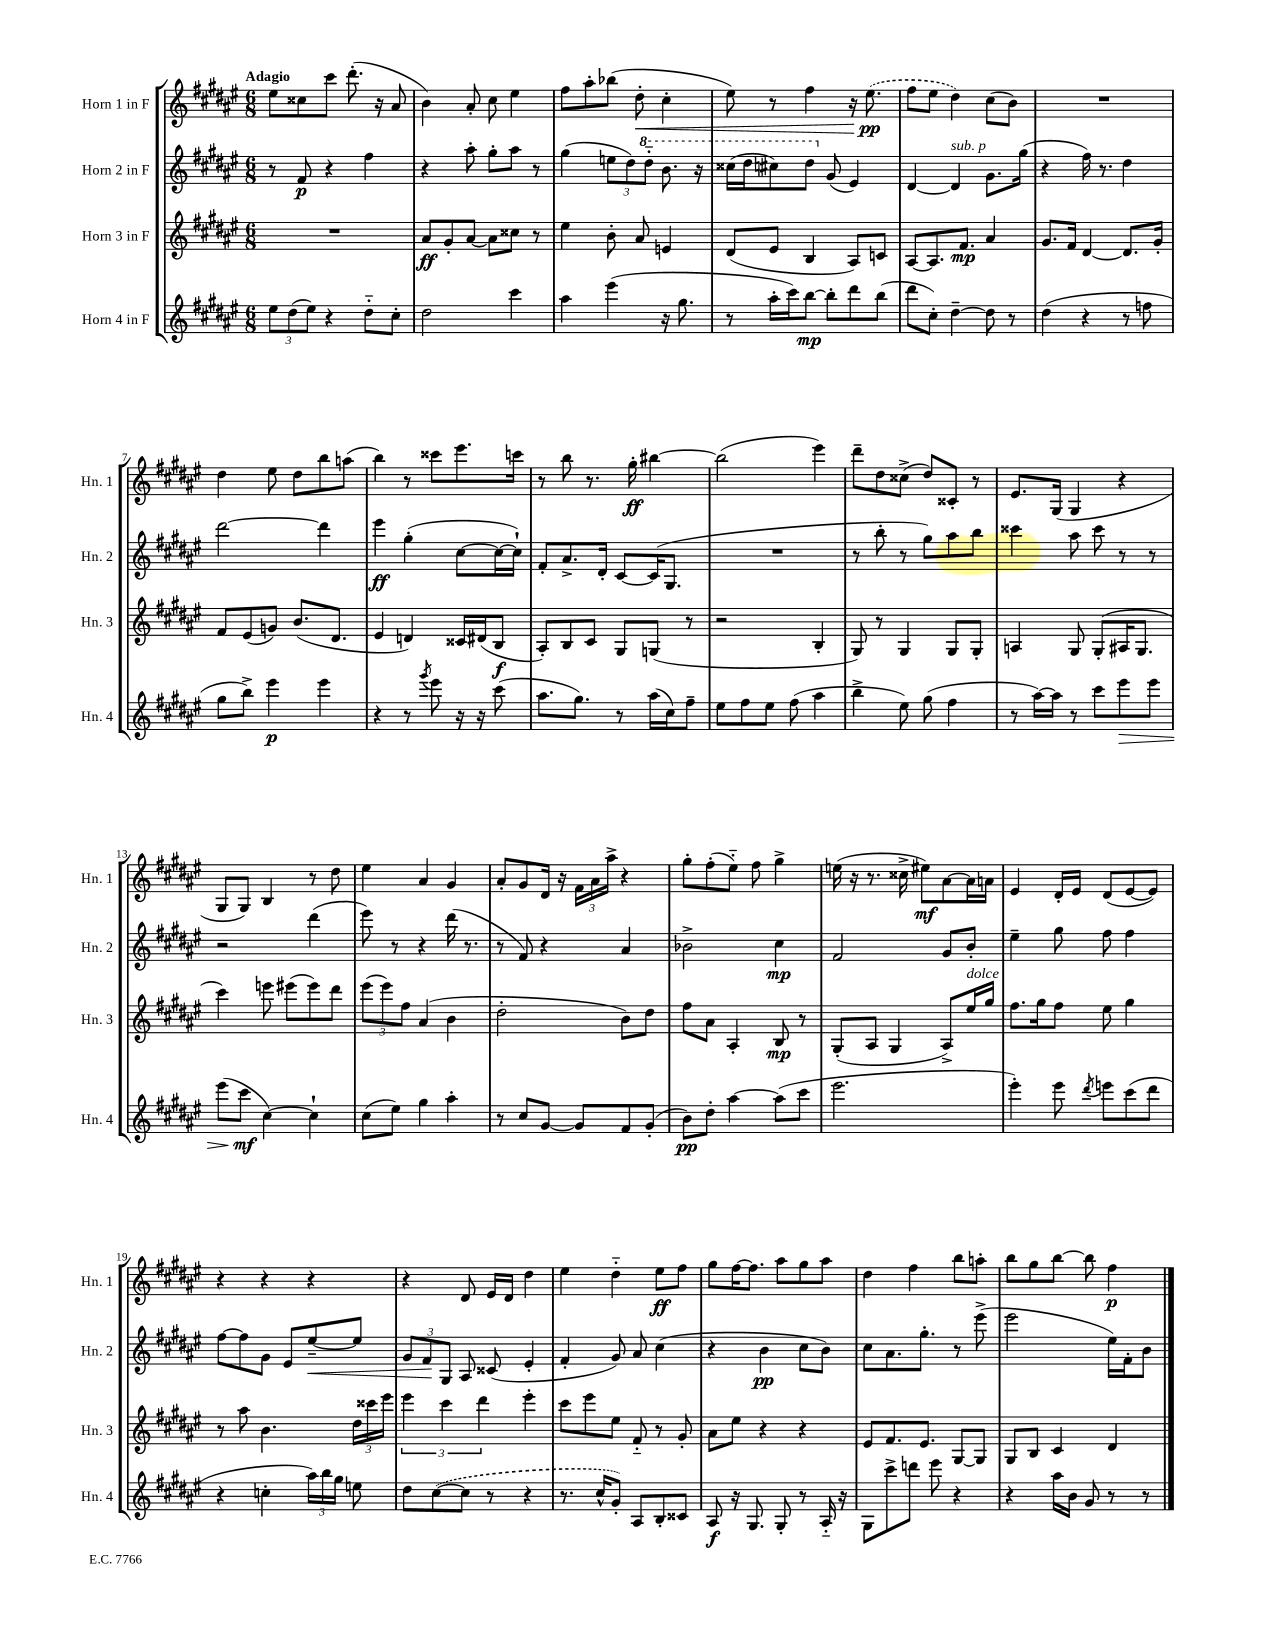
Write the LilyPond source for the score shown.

<<
\new StaffGroup <<
\new Staff = "s0" \with { instrumentName = "Horn 1 in F" shortInstrumentName = "Hn. 1" } {
    \clef treble \key fis \major \numericTimeSignature \time 6/8 \tempo "Adagio"
    \autoBeamOff eis''8[ cisis''8 cis'''8] dis'''8.-.( r16 ais'8 |
    b'4) ais'8-. cis''8 eis''4 |
    fis''8[ ais''8-. bes''8]( dis''8-.\< cis''4-. |
    eis''8) r8 fis''4 r16 \once \slurDashed eis''8.\pp\!( |
    fis''8[ eis''8] dis''4) cis''8[( b'8]) |
    R2. |
    dis''4 eis''8 dis''8[ b''8 a''8]( |
    b''4) r8 cisis'''8[ eis'''8. c'''16] |
    r8 b''8 r8. gis''16-.\ff bis''4~ |
    bis''2( eis'''4) |
    dis'''8[-- dis''8 cisis''8]->( dis''8[) cisis'8]-. r8 |
    eis'8.[ gis16]( gis4 r4 |
    gis8[ gis8]) b4 r8 dis''8 |
    eis''4 ais'4 gis'4 |
    ais'8[-. gis'8 dis'16] r16 \tuplet 3/2 { fis'16[ ais'16 ais''16]-> } r4 |
    gis''8[-. fis''8-.( eis''8]-_) fis''8 gis''4-> |
    e''16( r16 r8. cisis''16-> eis''8[\mf) ais'8~ ais'16 a'16] |
    eis'4 dis'16[-. eis'16] dis'8[( eis'8~ eis'8]) |
    r4 r4 r4 |
    r4 dis'8 eis'16[ dis'16] dis''4 |
    eis''4 dis''4-_ eis''8[\ff fis''8] |
    gis''8[ fis''16~ fis''8.] ais''8[ gis''8 ais''8] |
    dis''4 fis''4 b''8[ a''8]-. |
    b''8[ gis''8 b''8]~ b''8 fis''4\p \bar "|." |
}
\new Staff = "s1" \with { instrumentName = "Horn 2 in F" shortInstrumentName = "Hn. 2" } {
    \clef treble \key fis \major \numericTimeSignature \time 6/8
    \autoBeamOff r8 fis'8\p r4 fis''4 |
    r4 ais''8-. gis''8[-. ais''8] r8 |
    gis''4( \tuplet 3/2 { e''8[ dis''8) \ottava #1 dis'''8]-_ } b''8. r16 |
    cisis'''16[( dis'''16 cis'''8) dis'''8] \ottava #0 gis'8( eis'4) |
    dis'4~ dis'4^\markup { \italic "sub. p" } gis'8.[ gis''16]( |
    r4 fis''16) r8. dis''4 |
    dis'''2~ dis'''4 |
    eis'''4\ff gis''4-.( cis''8[~ cis''16~ cis''16]-!) |
    fis'8[-. ais'8.-> dis'16]-. cis'8[~ cis'16( gis8.] |
    R2. |
    r8 b''8-. r8 gis''8[) ais''8 b''8] |
    cisis'''4 ais''8 cisis'''8 r8 r8 |
    r2 dis'''4( |
    eis'''8) r8 r4 dis'''16( r8. |
    r8 fis'8) r4 ais'4 |
    bes'2-> cis''4\mp |
    fis'2 gis'8[ b'8]-. |
    eis''4-- gis''8 fis''8 fis''4 |
    fis''8[~ fis''8 gis'8] eis'8[ eis''8~--\< eis''8] |
    \tuplet 3/2 { gis'8[ fis'8\! gis8] } ais8 cisis'8( eis'4-. |
    fis'4-. gis'8) ais'8 cis''4( |
    r4 b'4\pp cis''8[ b'8]) |
    cis''8[ ais'8. gis''8.]-. r8 eis'''8->( |
    eis'''2 eis''16[) fis'16-. b'8] \bar "|." |
}
\new Staff = "s2" \with { instrumentName = "Horn 3 in F" shortInstrumentName = "Hn. 3" } {
    \clef treble \key fis \major \numericTimeSignature \time 6/8
    \autoBeamOff R2. |
    ais'8[\ff gis'8-. ais'8]~ ais'8[ cisis''8] r8 |
    eis''4 b'8-. ais'8 e'4 |
    dis'8[( eis'8] b4 ais8[) c'8] |
    ais8[~ ais8. fis'8.]\mp ais'4 |
    gis'8.[ fis'16] dis'4~ dis'8.[ gis'16]-. |
    fis'8[ eis'8( g'8]) b'8.[( dis'8.] |
    eis'4 d'4) cisis'16[ dis'16( b8]\f |
    ais8[-.) b8 cis'8] gis8[ g8]( r8 |
    r2 b4-. |
    gis8) r8 gis4 gis8[ gis8]-. |
    a4 gis8 gis8[-.( ais16 gis8.] |
    cis'''4) e'''8 eis'''8[( eis'''8) dis'''8] |
    \tuplet 3/2 { eis'''8[( eis'''8) fis''8] } ais'4( b'4 |
    dis''2-. b'8[) dis''8] |
    fis''8[ ais'8] ais4-. b8\mp r8 |
    gis8[-.( ais8] gis4 ais8[->) eis''16^\markup { \italic "dolce" } gis''16] |
    fis''8.[ gis''16 fis''8] eis''8 gis''4 |
    r8 ais''8 b'4. \tuplet 3/2 { dis''16[ cisis'''16 eis'''16] } |
    \tuplet 3/2 { eis'''4 cis'''4 dis'''4 } eis'''4-. |
    cis'''8[ eis'''8 eis''8] fis'8-_ r8 gis'8-. |
    ais'8[ eis''8] r4 r4 |
    eis'8[ fis'8. eis'8.] gis8[~ gis8] |
    gis8[ b8] cis'4 dis'4 \bar "|." |
}
\new Staff = "s3" \with { instrumentName = "Horn 4 in F" shortInstrumentName = "Hn. 4" } {
    \clef treble \key fis \major \numericTimeSignature \time 6/8
    \autoBeamOff \tuplet 3/2 { eis''8[ dis''8( eis''8]) } r4 dis''8[-_ cis''8]-. |
    dis''2 cis'''4 |
    ais''4 eis'''4( r16 gis''8. |
    r8 ais''16[-. cis'''16) b''8]~\mp b''8[-. dis'''8 b''8]( |
    dis'''8[ cis''8]-.) dis''4~-- dis''8 r8 |
    dis''4( r4 r8 f''8 |
    gis''8[ b''8]->) eis'''4\p eis'''4 |
    r4 r8 \acciaccatura { gis'''8 } eis'''8 r16 r16 cis'''8( |
    ais''8.[ gis''8.]) r8 ais''16[( cis''16) fis''8]-- |
    eis''8[ fis''8 eis''8] fis''8( ais''4 |
    b''4-> eis''8) gis''8( fis''4 |
    r8 ais''16[~) ais''16] r8 cis'''8[ eis'''8\> eis'''8] |
    eis'''8[( cis'''8]\mf\! cis''4~) cis''4-! |
    cis''8[( eis''8]) gis''4 ais''4-. |
    r8 cis''8[ gis'8]~ gis'8[ fis'8 gis'8]-.( |
    b'8[\pp) dis''8]-. ais''4~ ais''8[( cis'''8] |
    eis'''2. |
    eis'''4-.) eis'''8 \acciaccatura { dis'''8 } e'''8[ cis'''8( dis'''8] |
    r4 c''4-. \tuplet 3/2 { ais''16[) b''16 gis''16] } e''8 |
    dis''8[ \once \slurDashed cis''8~( cis''8] r8 r4 |
    r8. cis''16[-^ gis'8]-.) ais8[ b8-. cisis'8] |
    ais8\f r16 gis8. gis8-. r8 ais16-_ r16 |
    gis8[ cis'''8-> d'''8] eis'''8 r4 |
    r4 ais''16[ b'16] gis'8 r8 r8 \bar "|." |
}
>>
>>
